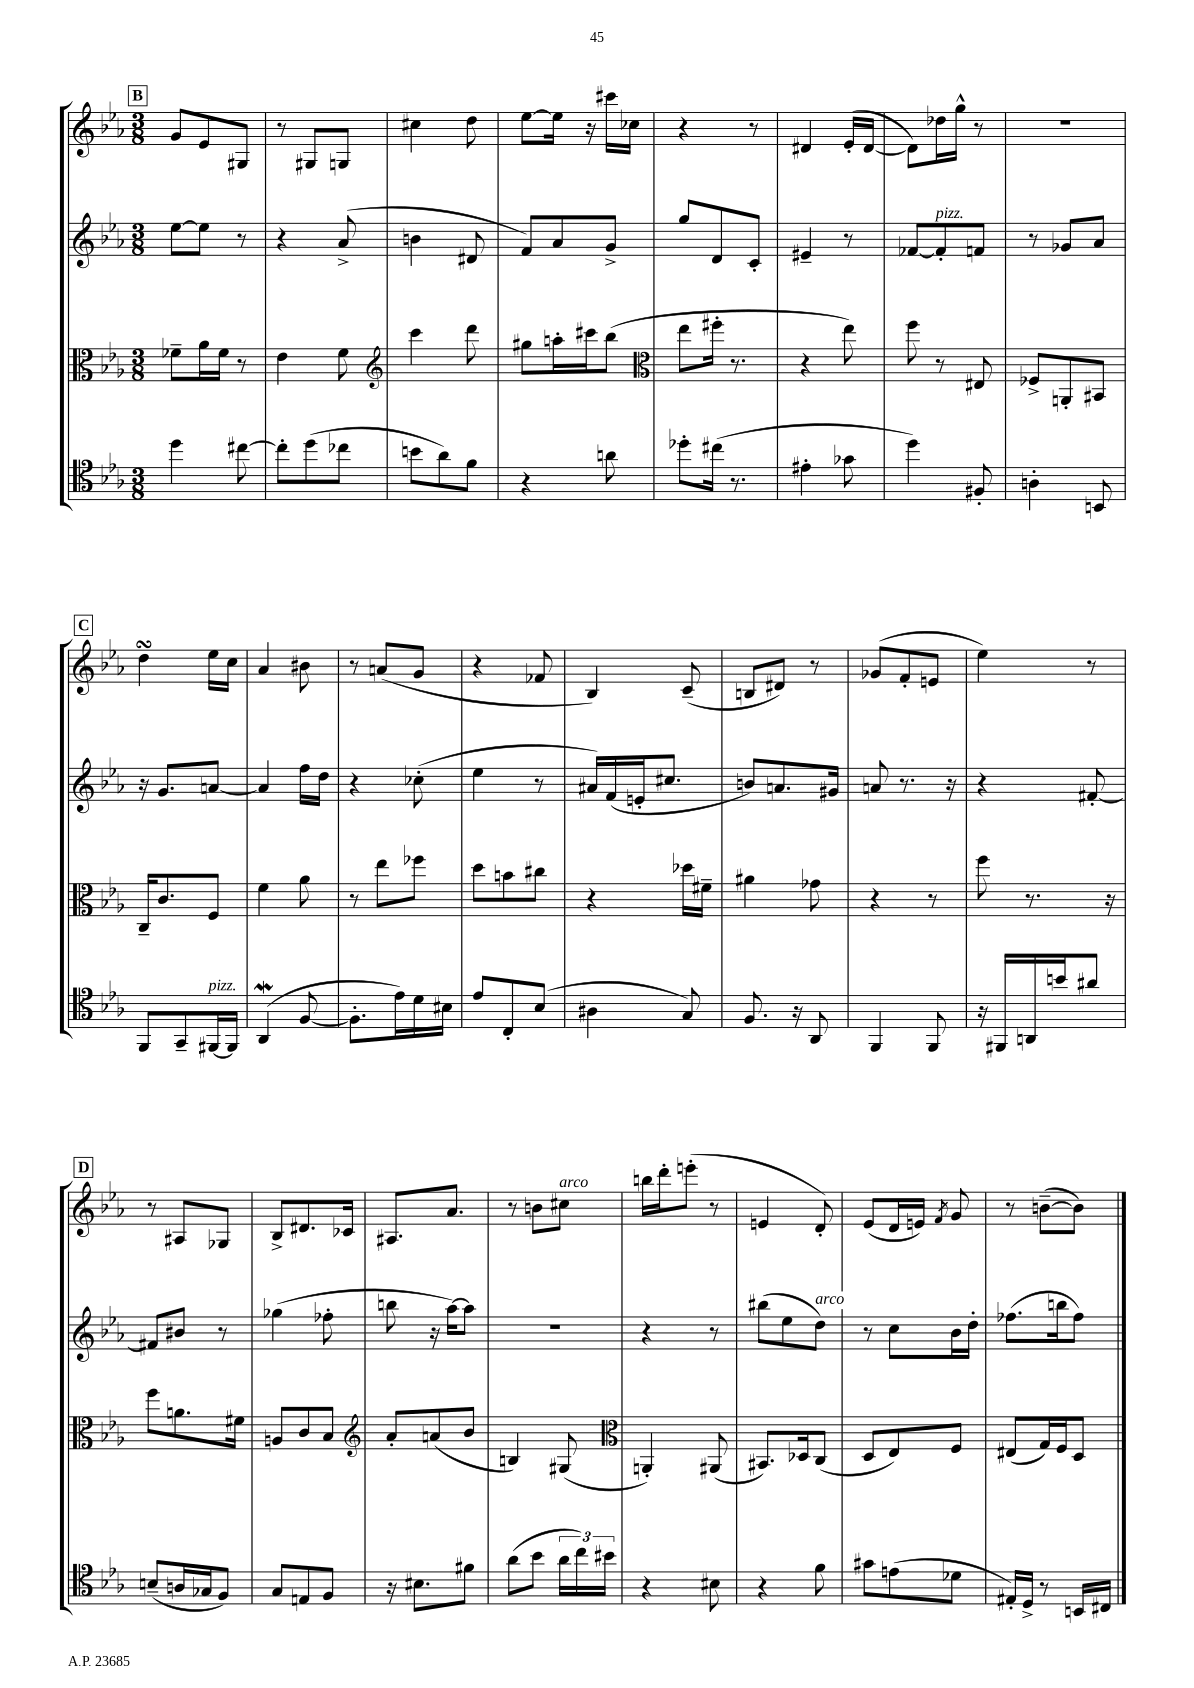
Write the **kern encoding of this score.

**kern	**kern	**kern	**kern
*staff4	*staff3	*staff2	*staff1
*clefC4	*clefC3	*clefG2	*clefG2
*k[b-e-a-]	*k[b-e-a-]	*k[b-e-a-]	*k[b-e-a-]
*M3/8	*M3/8	*M3/8	*M3/8
4dd	8f-~	[8ee-	8g
.	16a-	8ee-]	8e-
.	16f-	.	.
[8cc#	8r	8r	8G#
=	=	=	=
8cc#']	4e-	4r	8r
(8dd	.	.	8G#
8cc-	8f	(8a-^	8G
=	=	=	=
*	*clefG2	*	*
8b	4ccc	4b	4cc#
8a-)	.	.	.
8f	8ddd	8d#	8dd
=	=	=	=
4r	8gg#	8f)	[8ee-
.	16aa'	8a-	16ee-]
.	16ccc#	.	16r
8a	(8bb-	8g^	16ccc#
.	.	.	16cc-
=	=	=	=
*	*clefC3	*	*
8dd-'	8ee-	8gg	4r
(16cc#	16ff#'	8d	.
8.r	8.r	.	.
.	.	8c'	8r
=	=	=	=
4e#'	4r	4e#~	4d#
8g-	8ee-)	8r	(16e-'
.	.	.	[16d#
=	=	=	=
4dd)	8ff	[8f-	8d#])
.	8r	8f-']	16dd-
.	.	.	16gg^^
8F#'	8E#	8f	8r
=	=	=	=
4A'	8F-^	8r	4.r
.	8AA'	8g-	.
8BB	8BB#	8a-	.
=	=	=	=
8FF	16C~	16r	4dd
.	8.c	8.g	.
8GG~	.	.	.
[16FF#	8F	[8a	16ee-
16FF#]	.	.	16cc
=	=	=	=
(4AA-	4f	4a]	4a-
[8F	8a-	16ff	8b#
.	.	16dd	.
=	=	=	=
8.F']	8r	4r	8r
.	8ee-	.	(8a
16e-)	.	.	.
16d	8ff-	(8cc-'	8g
16B#	.	.	.
=	=	=	=
8e-	8dd	4ee-	4r
8C'	8b	.	.
(8B-	8cc#	8r	8f-
=	=	=	=
4A#	4r	16a#)	4B-)
.	.	(16f	.
.	.	16e'	.
.	.	8.cc#	.
8G)	16dd-	.	(8c~
.	16f#~	.	.
=	=	=	=
8.F	4a#	8b)	8B
.	.	8.a	8d#)
16r	.	.	.
8AA-	8g-	.	8r
.	.	16g#	.
=	=	=	=
4FF	4r	8a	(8g-
.	.	8.r	8f'
8FF	8r	.	8e
.	.	16r	.
=	=	=	=
16r	8ff	4r	4ee-)
16FF#	.	.	.
16AA	8.r	.	.
16b	.	.	.
8a#	.	[8f#'	8r
.	16r	.	.
=	=	=	=
(8B~	8ff	8f#]	8r
16A	8.a	8b#	8A#
16G-	.	.	.
8F)	.	8r	8G-
.	16f#	.	.
=	=	=	=
8G	8A	(4gg-	8B-^
8E	8c	.	8.d#
8F	8B-	8ff-'	.
.	.	.	16c-
=	=	=	=
*	*clefG2	*	*
16r	8a-'	8bb	8.A#
8.B#	.	.	.
.	(8a	16r	.
.	.	[16aa-)	8.a-
8f#	8b-	8aa-]	.
=	=	=	=
(8a-	4B)	4.r	8r
8b-	.	.	8b
24a-	(8G#	.	8cc#
24cc)	.	.	.
24b#	.	.	.
=	=	=	=
*	*clefC3	*	*
4r	4AA')	4r	16bb
.	.	.	16ddd'
.	.	.	(8eee'
8B#	(8AA#	8r	8r
=	=	=	=
4r	8.BB#)	(8bb#	4e
.	.	8ee-	.
.	16D-	.	.
8f	(8C	8dd)	8d')
=	=	=	=
8g#	8D	8r	(8e-
(8e	8E-)	8cc	16d
.	.	.	16e)
.	.	.	8qf
8d-	8F	16b-	8g
.	.	16dd'	.
=	=	=	=
16E#')	(8E#	(8.ff-	8r
16D^	.	.	.
8r	16G)	.	([8b~
.	16F	16bb	.
16BB	8D	8ff-)	8b])
16C#	.	.	.
==	==	==	==
*-	*-	*-	*-
